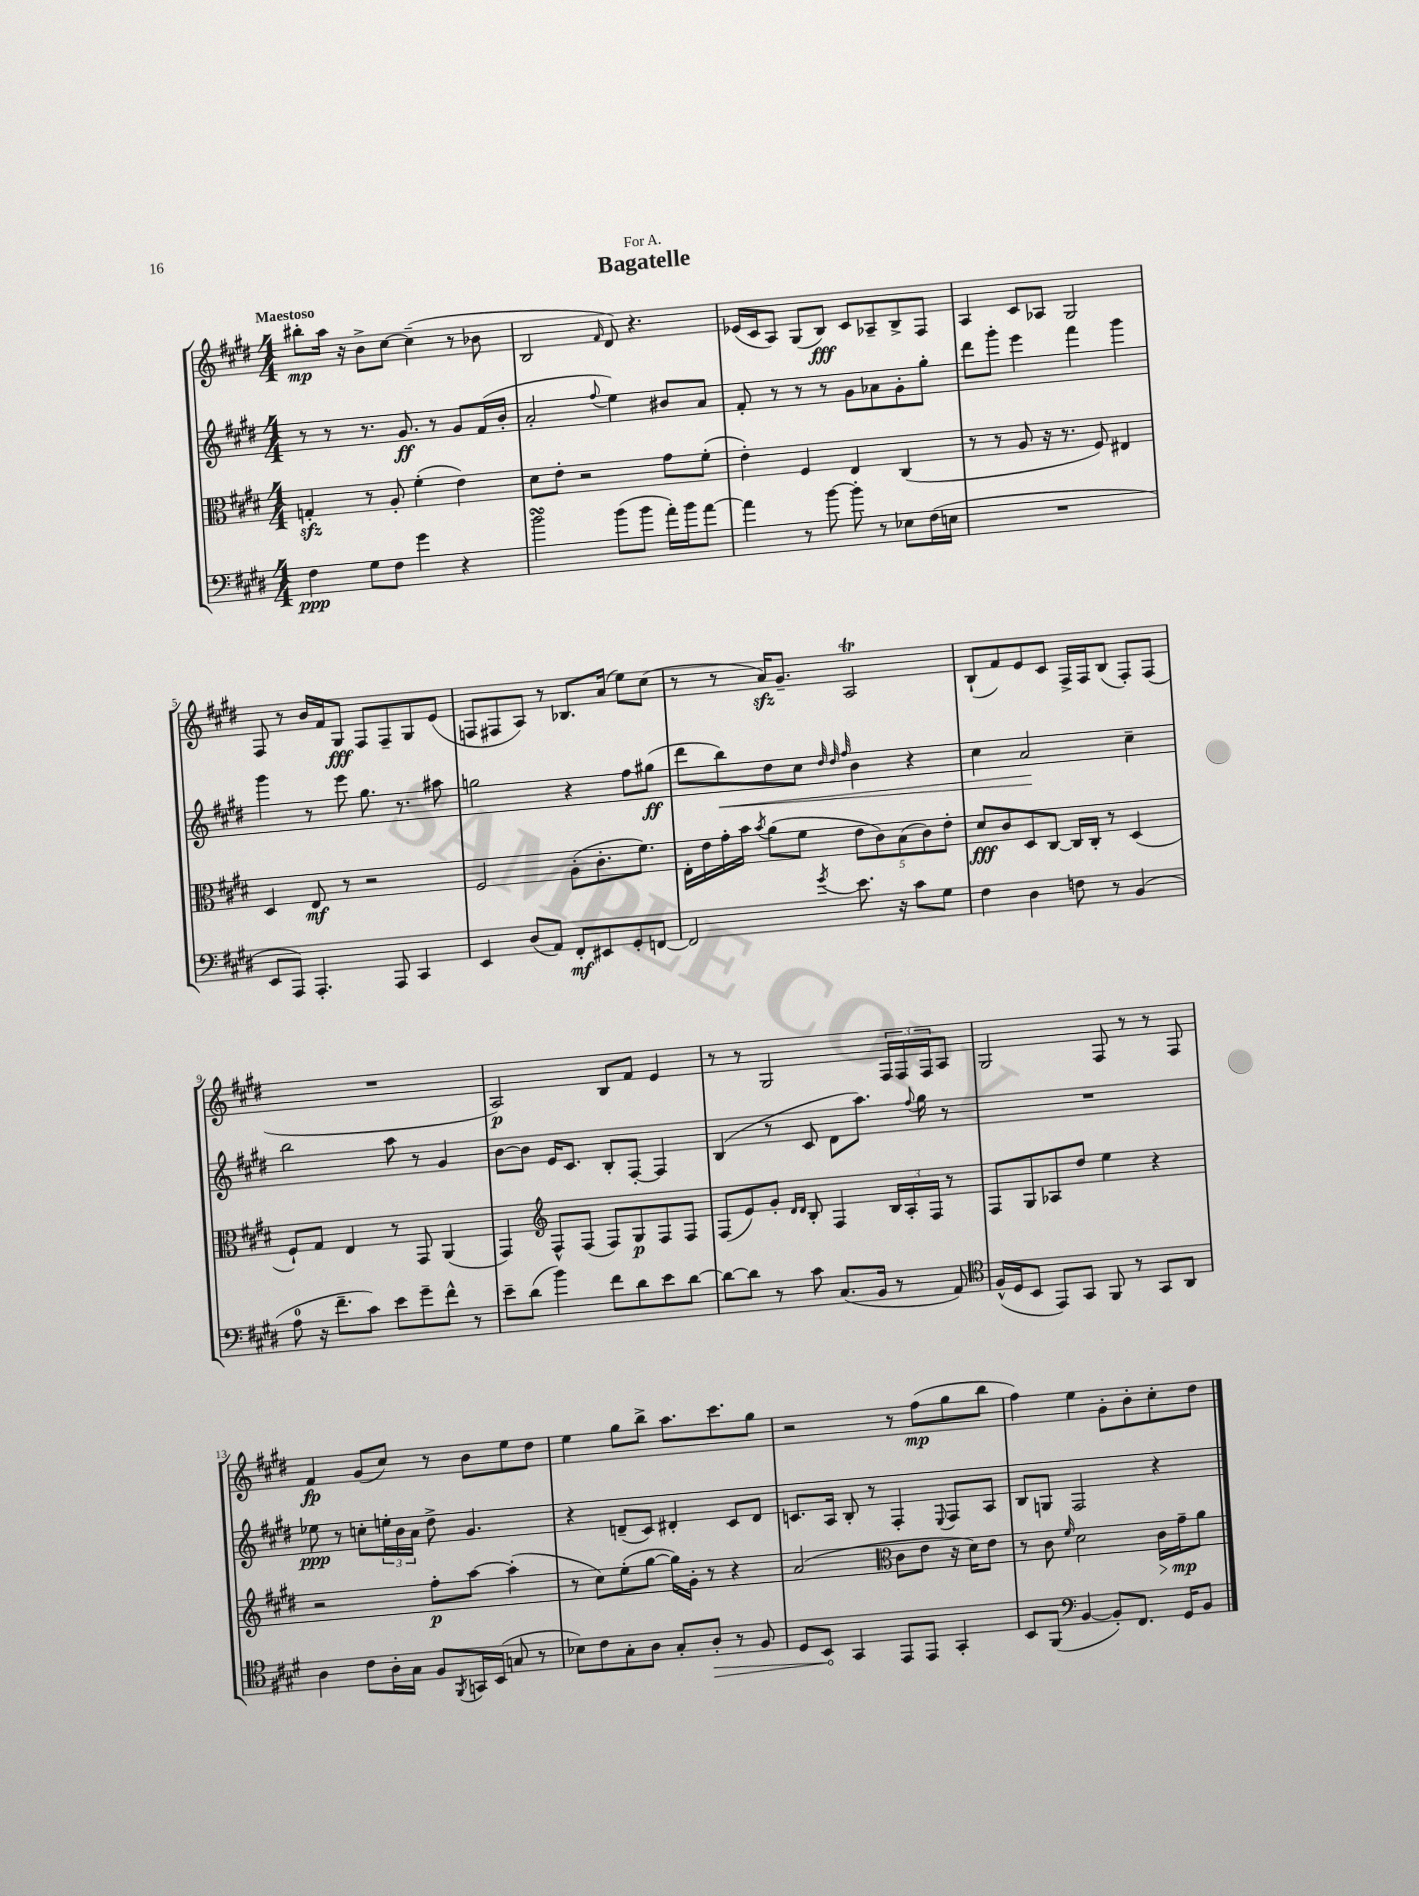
\header { title = "Bagatelle" dedication = "For A." }
<<
\new StaffGroup <<
\new Staff = "s0" {
    \clef treble \key e \major \numericTimeSignature \time 4/4 \tempo "Maestoso"
    bis''8-.\mp a''16 r16 b'8-> cis''8~ cis''4--( r8 bes'8 |
    b2 \grace { fis'16 } dis'8) r4. |
    ees'16( cis'16 a8) gis8( b8\fff) cis'8 aes8-- b8-> fis8 |
    a4 cis'8 aes8 gis2 |
    fis8 r8 b'16 fis'16 gis8\fff fis8 fis8-- gis8 e'8( |
    f8 fis8 a8) r8 bes8. a'16( e''8) cis''8( |
    r8 r8 a'16\sfz) gis'8.-- a2\trill |
    b8-!( fis'8) e'8 cis'8 fis16-> fis16 b8( fis8-.) fis8( |
    R1 |
    a2\p) b8 fis'8 e'4 |
    r8 r8 gis2 \tuplet 3/2 { fis16 fis16 fis16 } a8 |
    gis2 fis8 r8 r8 fis8 |
    fis'4\fp gis'8( cis''8) r8 b'8 e''8 dis''8 |
    e''4 gis''8 b''8-> a''8. cis'''8. gis''8 |
    r2 r8 fis''8\mp( gis''8 b''8 |
    fis''4) e''4 gis'8-. b'8-. cis''8-. dis''8 \bar "|." |
}
\new Staff = "s1" {
    \clef treble \key e \major \numericTimeSignature \time 4/4
    r8 r8 r8. gis'8.\ff r8 gis'8 fis'16( b'16-. |
    a'2-. \appoggiatura { fis''8 } e''4) bis'8 a'8 |
    fis'8-. r8 r8 r8 gis'8 aes'8 gis'8-. gis''8-. |
    dis'''8 gis'''8-. e'''4 fis'''4 gis'''4 |
    gis'''4 r8 e'''8 gis''8. r8. ais''8 |
    g''2 r4 fis''8 gis''8\ff( |
    dis'''8 b''8\<) dis''8 cis''8 \grace { dis''32 dis''32 fis''32 } b'4 r4 |
    cis''4 a'2\! cis''4-- |
    b''2 a''8 r8 gis'4 |
    b'8~ b'8 e'16 cis'8. b8-. fis8~-. fis4 |
    b4( r8 cis'8 dis'8 a''8.) \appoggiatura { fis''8 } gis''16 r8 |
    R1 |
    ees''8\ppp r8 c''8-. \tuplet 3/2 { e''16-. b'16 a'16 } dis''8-> gis'4. |
    r4 d'8--( cis'8) dis'4-. cis'8 dis'8 |
    c'8. a16 b8-. r8 fis4-. \appoggiatura { e8 } fis8 a8 |
    b8 g8 fis2 r4 \bar "|." |
}
\new Staff = "s2" {
    \clef alto \key e \major \numericTimeSignature \time 4/4
    g4-.\sfz r8 a8-. fis'4-.( e'4) |
    dis'8 e'8-. r2 gis'8 fis'8-.( |
    e'4-.) fis4 e4 cis4( |
    r8 r8 a8 r16 r8. fis8) eis4 |
    dis4 e8\mf r8 r2 |
    fis2 a8-.( cis'8.-. fis'8.) |
    e16-. e'16 gis'16-. b'16 \acciaccatura { b'8 } a'8( fis'8 \tuplet 5/4 { e'8 cis'8) b8( cis'8) e'8-. } |
    dis'8\fff cis'8 dis8 cis8~ cis16 cis16-. r8 dis4( |
    fis8-!) gis8 e4 r8 gis,8 a,4( |
    gis,4) \clef treble fis8-^ fis8( fis8) gis8\p fis8 fis8 |
    fis8( e'8) gis'8-. \grace { dis'16 dis'16 } b8-. fis4 \tuplet 3/2 { b16 a16-. fis16 } r8 |
    fis8 gis8 aes8 dis''8 e''4 r4 |
    r2 fis''8-.\p a''8~ a''4-.( |
    r8 cis''8) e''8-.( gis''8~ gis''16) gis'16-. r8 r4 |
    a'2( \clef alto cis'8 e'8 r16 dis'16) e'8 |
    r8 cis'8 \grace { fis'16 } dis'2 cis'16\> gis'16--\mp\! a'8 \bar "|." |
}
\new Staff = "s3" {
    \clef bass \key e \major \numericTimeSignature \time 4/4
    fis4\ppp gis8 fis8 gis'4 r4 |
    b'2\turn b'8( b'8 a'16-.) b'16 a'8~ |
    a'4 r8 b'8~ b'8-. r8 ees8 fis16( e16 |
    R1 |
    e,8 a,,8) a,,4.-. a,,8 cis,4 |
    e,4 dis8( a,8) fis,8-.\mf eis,8 gis,8-. f,8~ |
    f,2 \acciaccatura { gis'8 } e'8. r16 cis'8 gis8 |
    fis4 dis4 f8 r8 b,4( |
    a8-0 r16 fis'8.-- cis'8) e'8 gis'8-- fis'8-^ r8 |
    e'8-- dis'8( b'4) fis'8 dis'8 e'8 dis'8~ |
    dis'8~ dis'8 r8 cis'8 cis8.( b,16 r8 a,8) |
    \clef tenor fis16-^( dis16 b,8 e,8) gis,8 fis,8 r8 gis,8 a,8 |
    a4 cis'8 a16-. gis16 fis8 \acciaccatura { fis,8 } g,16 b,16( g8 r8 |
    bes8) cis'8 gis8-. a8 gis8-. \once \override Hairpin.circled-tip = ##t a8-.\> r8 fis8 |
    dis8 b,8\! gis,4 e,8 e,8 gis,4-. |
    b,8 fis,8( \clef bass b,4~ b,8-.) fis,8. gis,16 b,8 \bar "|." |
}
>>
>>
